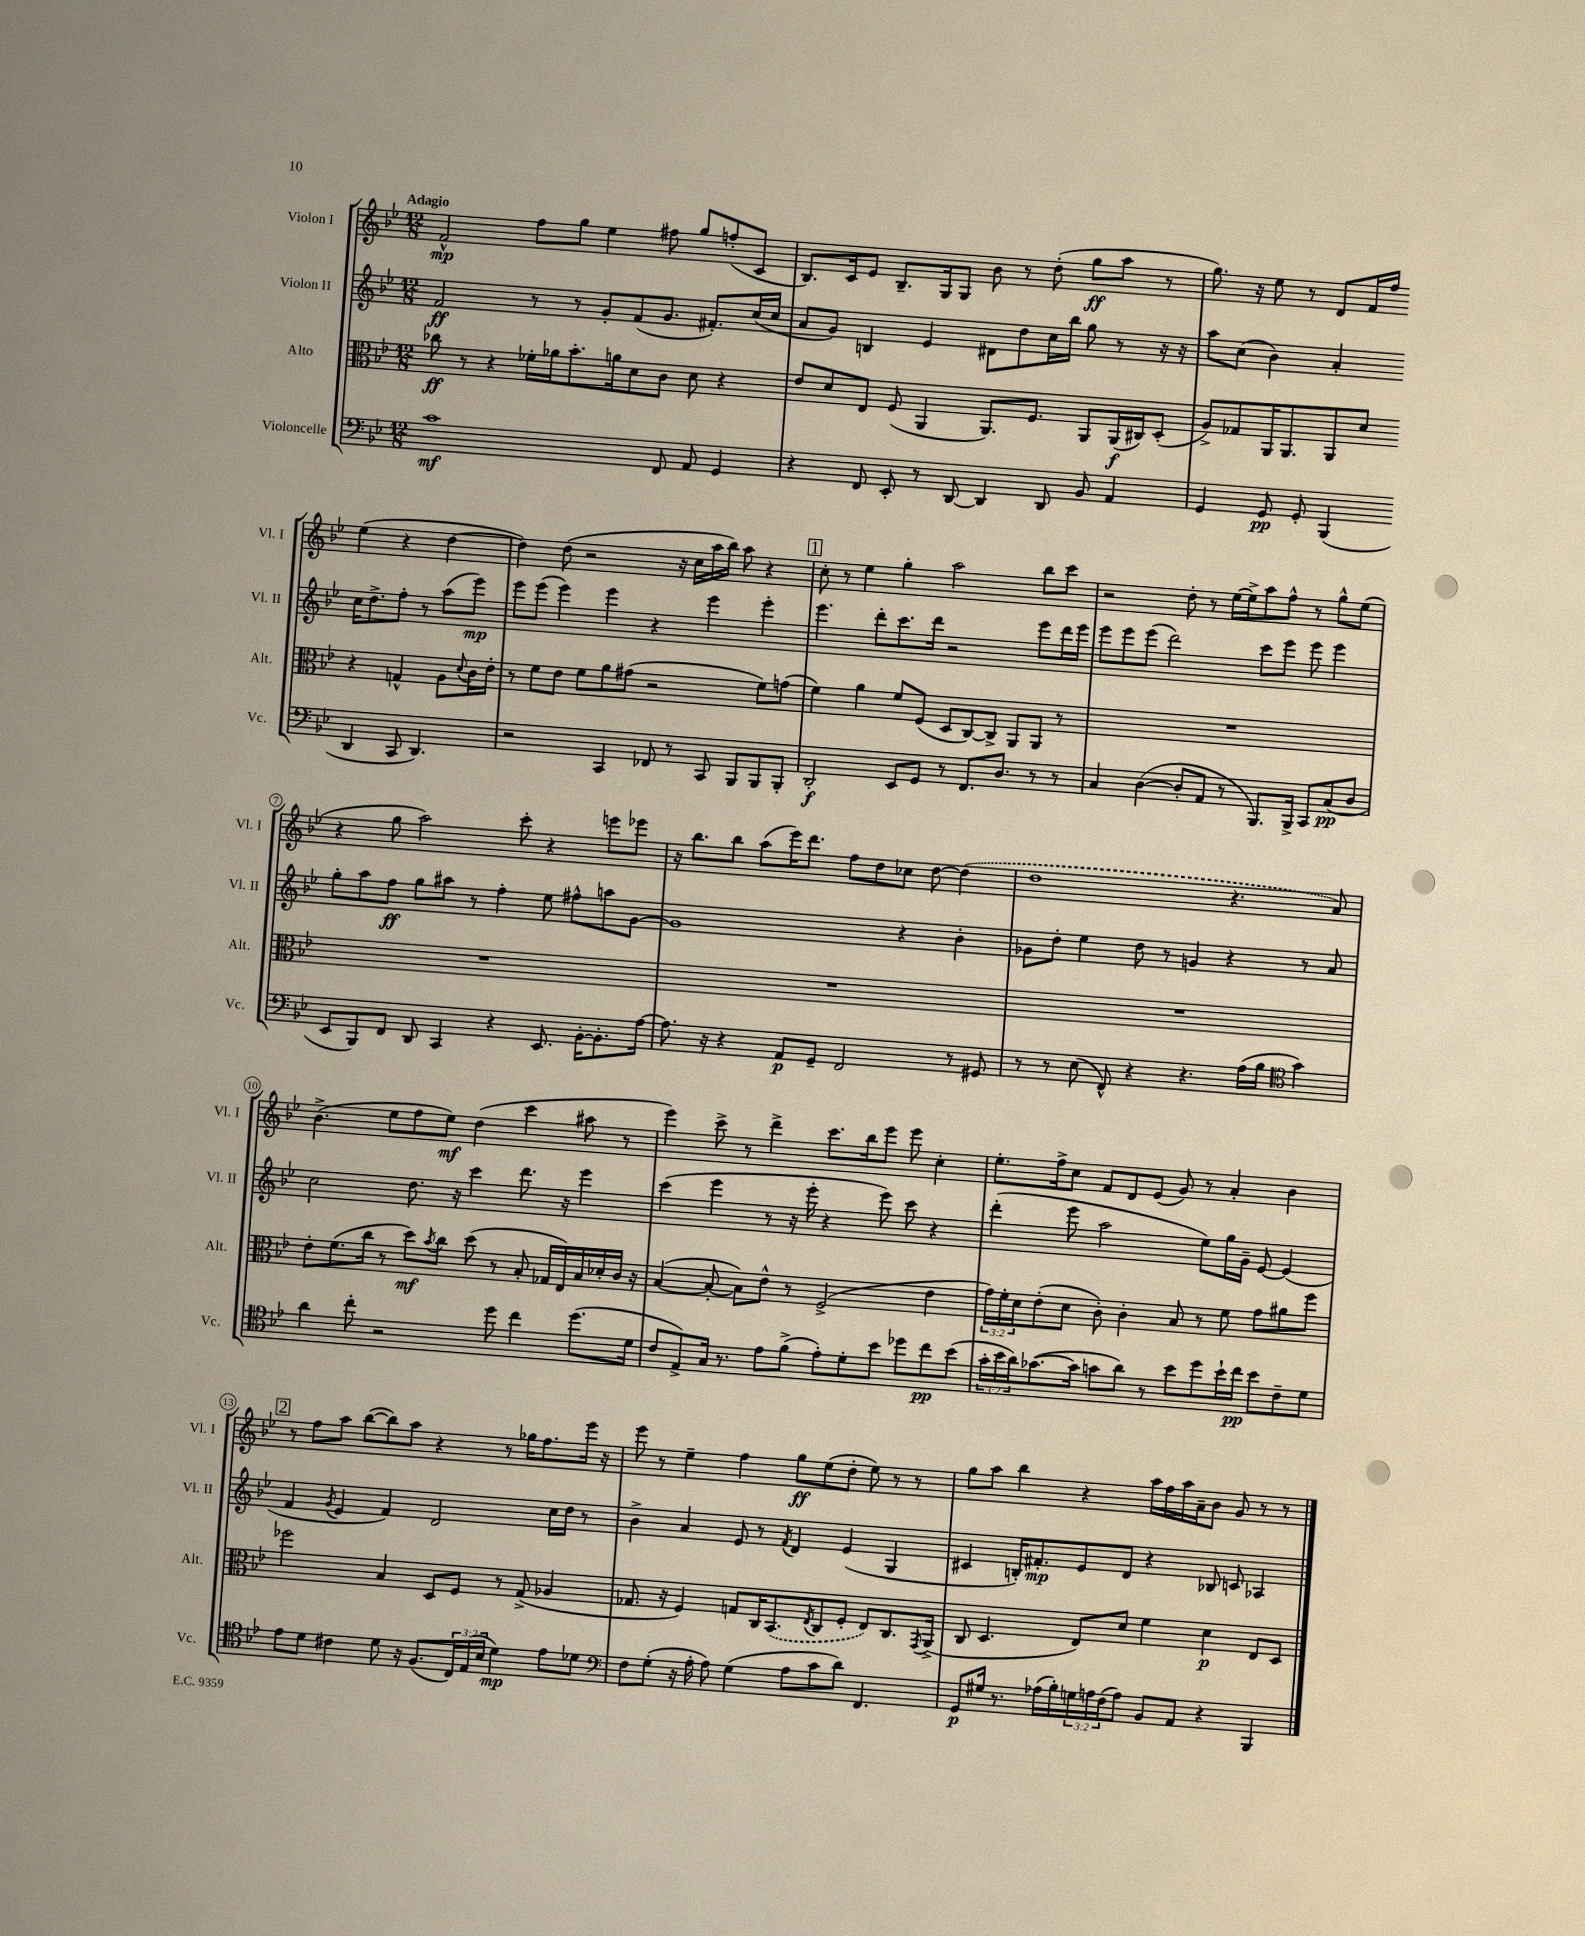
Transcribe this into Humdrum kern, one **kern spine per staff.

**kern	**dynam	**kern	**dynam	**kern	**dynam	**kern	**dynam
*part4	*part4	*part3	*part3	*part2	*part2	*part1	*part1
*staff4	*staff4	*staff3	*staff3	*staff2	*staff2	*staff1	*staff1
*I"Violoncelle	*	*I"Alto	*	*I"Violon II	*	*I"Violon I	*
*I'Vc.	*	*I'Alt.	*	*I'Vl. II	*	*I'Vl. I	*
*clefF4	*	*clefC3	*	*clefG2	*	*clefG2	*
*k[b-e-]	*	*k[b-e-]	*	*k[b-e-]	*	*k[b-e-]	*
*M12/8	*	*M12/8	*	*M12/8	*	*M12/8	*
=1	=1	=1	=1	=1	=1	=1	=1
!	!	!	!	!	!	!LO:TX:a:B:t=Adagio	!
1c	mf	8cc-X\	ff	2f/	ff	2f^^/	mp
.	.	8r	.	.	.	.	.
.	.	4r	.	.	.	.	.
.	.	16f-X'\LL	.	8r	.	8ff\L	.
.	.	16a-X\J	.	.	.	.	.
.	.	8.b-'\	.	8r	.	8gg\J	.
.	.	.	.	8g'/L	.	4ee-\	.
.	.	16an\k	.	.	.	.	.
.	.	8d\	.	(8f/	.	.	.
8FF/	.	8c\J	.	8.g/J	.	8ff#X\	.
8AA/	.	8d\	.	.	.	8gg/L	.
.	.	.	.	8.f#X'/L)	.	.	.
4GG/	.	4r	.	.	.	(8ffn'/	.
.	.	.	.	(16cc/L	.	8c/J	.
.	.	.	.	16cc/JJ	.	.	.
=2	=2	=2	=2	=2	=2	=2	=2
4r	.	8e-/L	.	8a/L	.	8.B-/L)	.
.	.	8d/	.	8g/J)	.	.	.
.	.	.	.	.	.	16c/k	.
8FF/	.	8E-/J	.	4Bn/	.	8e-/J	.
8EE-'/	.	(8F/	.	.	.	8.B-~/L	.
8r	.	4AA/	.	4e-/	.	.	.
.	.	.	.	.	.	16G/k	.
[8DD/	.	.	.	.	.	8G/J	.
4DD/]	.	8.AA/L)	.	8d#X\L	.	8b-\	.
.	.	.	.	8dd\	.	8r	.
.	.	8.F/J	.	.	.	.	.
8DD/	.	.	.	16cc\L	.	(8dd'\	.
.	.	.	.	16bb-\JJ	.	.	.
8BB-/	.	8AA/L	.	8gg\	.	8gg\L	ff
4AA/	.	(16AA/L	f	8r	.	8aa\J	.
.	.	16C#X/J)	.	.	.	.	.
.	.	(8D'/J	.	16r	.	8r	.
.	.	.	.	16r	.	.	.
=3	=3	=3	=3	=3	=3	=3	=3
4GG/	.	8A^/L)	.	8aa\L	.	8.gg\)	.
.	.	8G-X/	.	(8cc\J	.	.	.
.	.	.	.	.	.	16r	.
8GG/	pp	16AA/K	.	4b-\)	.	8ee-\	.
.	.	8.AA/	.	.	.	.	.
8GG'/	.	.	.	.	.	8r	.
(4BBB-/	.	8AA/	.	4a'/	.	8d/L	.
.	.	8d/J	.	.	.	16f/L	.
.	.	.	.	.	.	16ff/JJ	.
4DD/	.	4r	.	16cc\KL	.	(4ee-\	.
.	.	.	.	8.dd^\	.	.	.
8CC/	.	4Gn^^/	.	8ff'\J	.	4r	.
4.DD/)	.	.	.	8r	.	.	.
.	.	8A\L	.	(8aa\L	.	[4dd\	.
.	.	8qqd/	.	.	.	.	.
.	.	16c\L	.	8eee-\J)	mp	.	.
.	.	16e-'\JJ	.	.	.	.	.
!!LO:LB:g=z
=4	=4	=4	=4	=4	=4	=4	=4
2r	.	8r	.	8eee-\L	.	4dd\])	.
.	.	8f\L	.	(8eee-\J	.	.	.
.	.	8e-\J	.	4eee-\)	.	(8dd\	.
.	.	8f\L	.	.	.	2r	.
4CC/	.	8a\	.	4eee-\	.	.	.
.	.	(8g#X\J	.	.	.	.	.
8FF-X/	.	2r	.	4r	.	.	.
8r	.	.	.	.	.	16r	.
.	.	.	.	.	.	16cc\LL	.
8CC/	.	.	.	4eee-\	.	16aa\	.
.	.	.	.	.	.	16bb-\JJ)	.
8BBB-/L	.	.	.	.	.	8aa\	.
8BBB-/	.	8f\L)	.	4eee-'\	.	4r	.
8BBB-'/J	.	(8gn\J	.	.	.	.	.
!!LO:REH:place=s1:t=1
=5	=5	=5	=5	=5	=5	=5	=5
2DD'/	f	4f\)	.	4.eee-\	.	8cc'\	.
.	.	.	.	.	.	8r	.
.	.	4a\	.	.	.	4ee-\	.
.	.	.	.	8ddd'\L	.	.	.
8EE-/L	.	8f/L	.	8.ccc\	.	4gg'\	.
8GG/J	.	(8F/J	.	.	.	.	.
.	.	.	.	16ddd\Jk	.	.	.
8r	.	8D/L	.	2r	.	2aa\	.
8.FF/L	.	[8C/)	.	.	.	.	.
.	.	8C^/J]	.	.	.	.	.
8.D/J	.	.	.	.	.	.	.
.	.	8AA/L	.	.	.	.	.
8r	.	8AA/J	.	8eee-\L	.	8bb-\L	.
8r	.	8r	.	16ddd\L	.	8ccc\J	.
.	.	.	.	16eee-\JJ	.	.	.
=6	=6	=6	=6	=6	=6	=6	=6
4C/	.	1.r	.	8eee-\L	.	2r	.
.	.	.	.	8eee-\	.	.	.
([4D\	.	.	.	(8eee-\J	.	.	.
.	.	.	.	2ddd\)	.	.	.
8D'/L]	.	.	.	.	.	8dd'\	.
8AA/J	.	.	.	.	.	8r	.
8r	.	.	.	.	.	[16ee-\LL	.
.	.	.	.	.	.	16ee-^\J]	.
8.BBB-/L)	.	.	.	8ccc\L	.	8aa\	.
.	.	.	.	8eee-\J	.	8ff^^\J	.
16BBB-^/Jk	.	.	.	.	.	.	.
8CC/L	.	.	.	8eee-\	.	8r	.
(8C/	pp	.	.	4eee-\	.	8gg^^\L	.
8D/J	.	.	.	.	.	(8ee-\J	.
!!LO:LB:g=z
=7	=7	=7	=7	=7	=7	=7	=7
8EE-/L	.	1.r	.	8gg'\L	.	4r	.
8BBB-/)	.	.	.	8aa\	.	.	.
8FF/J	.	.	.	8ff\J	ff	8gg\	.
8DD/	.	.	.	8gg\L	.	2aa\)	.
4CC/	.	.	.	8aa#X\J	.	.	.
.	.	.	.	8r	.	.	.
4r	.	.	.	4ff'\	.	.	.
.	.	.	.	.	.	8ccc'\	.
8.EE-/	.	.	.	8ee-\	.	4r	.
.	.	.	.	8ff#X^^\L	.	.	.
[16BB-'\KL	.	.	.	.	.	.	.
8.BB-'\]	.	.	.	8aan\	.	8eeen\L	.
.	.	.	.	[8g\J	.	8eee-X\J	.
[16A\Jk	.	.	.	.	.	.	.
=8	=8	=8	=8	=8	=8	=8	=8
8.A\]	.	1.r	.	1g]	.	16r	.
.	.	.	.	.	.	8.bb-\L	.
16r	.	.	.	.	.	.	.
4r	.	.	.	.	.	8bb-\J	.
.	.	.	.	.	.	(8aa\L	.
8AA/L	p	.	.	.	.	16eee-\K)	.
.	.	.	.	.	.	8.ddd\J	.
8GG~/J	.	.	.	.	.	.	.
2FF/	.	.	.	.	.	8ff\L	.
.	.	.	.	.	.	8dd\	.
.	.	.	.	4r	.	8cc-X\J	.
.	.	.	.	.	.	[8dd\	.
8r	.	.	.	4b-'\	.	(4dd\]	.
8GG#X/	.	.	.	.	.	.	.
=9	=9	=9	=9	=9	=9	=9	=9
8r	.	1.r	.	8g-X\L	.	1dd	.
8r	.	.	.	8dd'\J	.	.	.
(8E-\	.	.	.	4ee-\	.	.	.
8FF^^/)	.	.	.	.	.	.	.
4r	.	.	.	8dd\	.	.	.
.	.	.	.	8r	.	.	.
4.r	.	.	.	4gn/	.	.	.
.	.	.	.	4r	.	4.r	.
(16A\LL	.	.	.	.	.	.	.
16B-\JJ	.	.	.	.	.	.	.
*clefC4	*	*	*	*	*	*	*
4g\)	.	.	.	8r	.	.	.
.	.	.	.	8a/	.	8a/)	.
!!LO:LB:g=z
=10	=10	=10	=10	=10	=10	=10	=10
4a\	.	8e-'\L	.	2cc\	.	(4.b-^\	.
.	.	(8.f\	.	.	.	.	.
8cc'\	.	.	.	.	.	.	.
.	.	16cc\Jk	.	.	.	.	.
2r	.	8r	.	.	.	8ee-\L	.
.	.	8dd\L)	mf	8.dd\	.	8ff\	.
.	.	8qb-/	.	.	.	.	.
.	.	8cc\J	.	.	.	8ee-\J)	mf
.	.	.	.	16r	.	.	.
.	.	(8dd\	.	4ccc\	.	(4dd\	.
8dd\	.	8r	.	.	.	.	.
4cc\	.	8B-'/	.	8.ddd\	.	4ccc\	.
.	.	16G-X/LL	.	.	.	.	.
.	.	16E-/)	.	16r	.	.	.
(8.dd\L	.	16B-/	.	4eee-\	.	8aa#X\	.
.	.	16d-X'/	.	.	.	.	.
.	.	16c/JJ	.	.	.	8r	.
16d\Jk	.	16r	.	.	.	.	.
=11	=11	=11	=11	=11	=11	=11	=11
8c/L	.	([4B-/	.	(4ccc\	.	4eee-\)	.
8E-^/)	.	.	.	.	.	.	.
16G/Jk	.	8B-'/_	.	4eee-\	.	8ccc^\	.
8.r	.	.	.	.	.	.	.
.	.	8B-\L])	.	.	.	8r	.
8e-\L	.	8e-^^\J	.	8r	.	4ddd^\	.
(8f^\J	.	8r	.	16r	.	.	.
.	.	.	.	16eee-'\	.	.	.
8e-'\L)	.	(2F^/	.	4r	.	8.ccc\L	.
8d'\	.	.	.	.	.	.	.
.	.	.	.	.	.	16bb-\k	.
8b-\J	.	.	.	8eee-\)	.	8eee-\J	.
8dd-X\L	.	.	.	8ccc\	.	8eee-\	.
8cc\	pp	4e-\	.	4r	.	4cc'\	.
(8b-\J	.	.	.	.	.	.	.
=12	=12	=12	=12	=12	=12	=12	=12
24g'\LL	.	24g\LL)	.	(4ddd'\	.	8.ee-'\L	.
24b-\	.	24f'\	.	.	.	.	.
24a\J)	.	24d\J	.	.	.	.	.
([8.g-X\	.	(8e-'\	.	.	.	.	.
.	.	.	.	.	.	16ff^\k	.
.	.	8d\J	.	8eee-\	.	8cc\J	.
16g-\Jk]	.	.	.	.	.	.	.
8gn\L	.	8c'\)	.	2aa\	.	8f/L	.
8a\J)	.	4c'\	.	.	.	8d/	.
8r	.	.	.	.	.	(8e-/J	.
8b-\L	.	8B-/	.	.	.	8g/)	.
8dd\	.	8r	.	8ee-\L)	.	8r	.
16b-`\L	.	8f\	.	16gg\L	.	4a'/	.
16cc\JJ	pp	.	.	16g~\JJ	.	.	.
8b-\L	.	8g\L	.	[8e-/	.	.	.
8c~\	.	8a#X\	.	(4e-/]	.	4b-\	.
8d\J	.	8ff\J	.	.	.	.	.
!!LO:LB:g=z
!!LO:REH:place=s1:t=2
=13	=13	=13	=13	=13	=13	=13	=13
8e-\L	.	2ff-X\	.	4f/	.	8r	.
8d\J	.	.	.	.	.	8ff\L	.
.	.	.	.	8qg/	.	.	.
4c#X\	.	.	.	4e-/	.	8aa\J	.
.	.	.	.	.	.	([8bb-\L	.
8d\	.	4B-/	.	4f/)	.	8bb-\])	.
16r	.	.	.	.	.	8aa\J	.
(8.F/L	.	.	.	.	.	.	.
.	.	8D/L	.	2d/	.	4r	.
24C/L)	.	8F/J	.	.	.	.	.
(24E-/	.	.	.	.	.	.	.
24B-/JJ	.	.	.	.	.	.	.
4d\)	mp	8r	.	.	.	8r	.
.	.	(8G^/	.	.	.	16gg-X\KL	.
.	.	.	.	.	.	8.ff\	.
8e-\L	.	4A-X/	.	16cc\LL	.	.	.
.	.	.	.	16dd\JJ	.	.	.
8d-X\J	.	.	.	8r	.	16eee-\Jk	.
.	.	.	.	.	.	16r	.
=14	=14	=14	=14	=14	=14	=14	=14
*clefF4	*	*	*	*	*	*	*
8F\L	.	8.G-X/	.	4b-^\	.	8eee-\	.
(8G'\J	.	.	.	.	.	8r	.
.	.	16r	.	.	.	.	.
16r	.	4F/)	.	4a/	.	4ee-~\	.
16A'\	.	.	.	.	.	.	.
8A\)	.	.	.	.	.	.	.
(4G\	.	8Gn/L	.	8e-/	.	4ff\	.
.	.	16C/K	.	8r	.	.	.
.	.	(8.BB-/	.	.	.	.	.
.	.	.	.	8qf/	.	.	.
8A\L	.	.	.	4d/	.	8gg\L	ff
.	.	8qE-/	.	.	.	.	.
8c\	.	8C/	.	.	.	(8ee-\	.
8d\J)	.	8F'/J	.	(4e-/	.	8dd'\J	.
4.FF/	.	8E-/L)	.	.	.	8ee-\)	.
.	.	8.C/	.	4G/	.	8r	.
.	.	.	.	.	.	8r	.
.	.	8qGG/	.	.	.	.	.
.	.	(16AA^/Jk	.	.	.	.	.
=15	=15	=15	=15	=15	=15	=15	=15
8GG/L	p	8C/	.	4c#X/	.	8gg\L	.
16G#X/Jk	.	4.D/	.	.	.	8aa\J	.
8.r	.	.	.	.	.	.	.
.	.	.	.	16Bn'/KL)	.	4bb-\	.
.	.	.	.	8.f#X'/	mp	.	.
(16A-X\LL	.	.	.	.	.	.	.
16B-'\)	.	.	.	.	.	.	.
24Gn\	.	8E-/L)	.	8e-/	.	4r	.
24An\	.	.	.	.	.	.	.
(24F\J	.	.	.	.	.	.	.
8A\J)	.	8d/J	.	8d/J	.	.	.
8BB-/L	.	4f\	.	4r	.	16aa\LL	.
.	.	.	.	.	.	16ff\	.
8AA/J	.	.	.	.	.	16aa\	.
.	.	.	.	.	.	16a~\J	.
4r	.	4d\	p	8B-X/	.	8b-\J	.
.	.	.	.	8cn/	.	8g/	.
4BBB-/	.	8E-/L	.	4A-X/	.	8r	.
.	.	8D/J	.	.	.	8r	.
==	==	==	==	==	==	==	==
*-	*-	*-	*-	*-	*-	*-	*-
